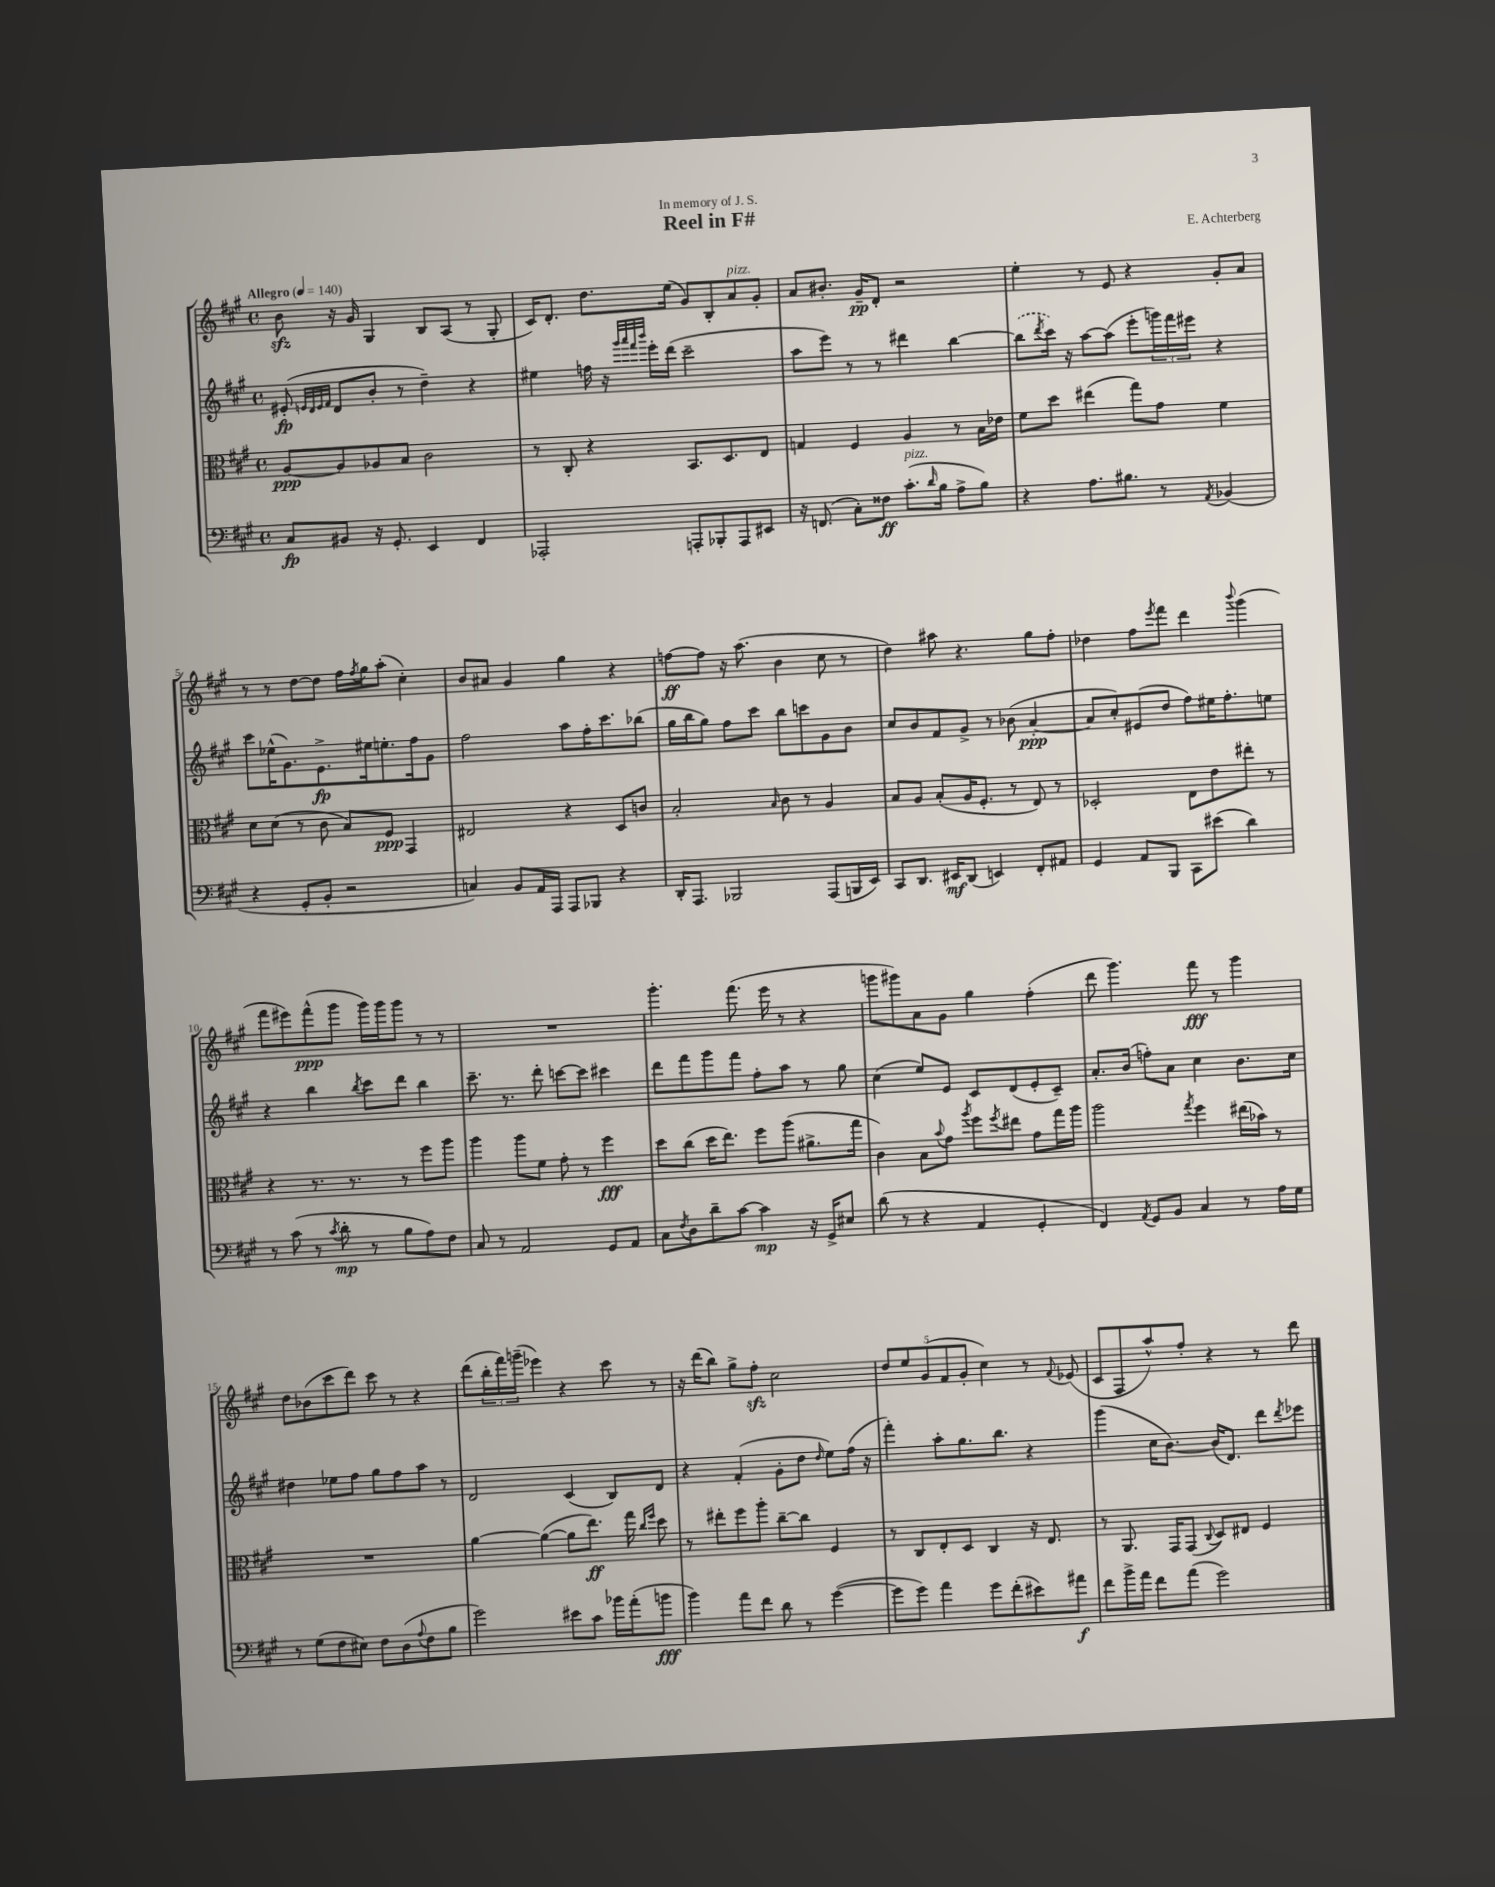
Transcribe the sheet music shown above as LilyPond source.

\header { title = "Reel in F#" composer = "E. Achterberg" dedication = "In memory of J. S." }
<<
\new StaffGroup <<
\new Staff = "s0" {
    \clef treble \key a \major \defaultTimeSignature \time 4/4 \tempo "Allegro" 4 = 140
    b'8\sfz r16 gis'16 gis4 b8 a8( r8 gis8-. |
    cis'16) d'8.-. d''8. e''16( gis'8) b8-. a'8^\markup { \italic "pizz." } gis'8-. |
    a'8 bis'8.-. gis'16--\pp d'8-. r2 |
    e''4-. r8 e'8 r4 gis'8-. a'8 |
    r8 r8 d''8~ d''8 fis''16 \acciaccatura { fis''8 } gis''16 a''8-.( cis''4-.) |
    b'8 ais'8 gis'4 gis''4 r4 |
    f''8~\ff f''8 r16 a''8.( b'4 cis''8 r8 |
    d''4) ais''8 r4. gis''8 fis''8-. |
    des''4 fis''8 \acciaccatura { e'''8 } fis'''8 d'''4 \appoggiatura { b'''8 } gis'''4( |
    fis'''8 eis'''8) fis'''8-^\ppp( gis'''8 gis'''16) gis'''16 gis'''8 r8 r8 |
    R1 |
    gis'''4.-. fis'''8.( e'''16 r8 r4 |
    g'''8 gis'''8) a'8 gis'8 gis''4 fis''4-.( |
    d'''8 gis'''4.) fis'''8\fff r8 gis'''4 |
    d''8 bes'8( cis'''8 d'''8) cis'''8 r8 r4 |
    d'''8( \tuplet 3/2 { b''16-. fis'''16) g'''16--( } ees'''4) r4 cis'''8 r8 |
    r16 d'''16( b''8) gis''8-> fis''8-.\sfz cis''2 |
    \tuplet 5/4 { d''8 e''8 gis'8( fis'8 gis'8-. } cis''4) r8 \appoggiatura { fis'8 } ees'8( |
    cis'8 fis8 a''8-^) fis''8-. r4 r8 d'''8 \bar "|." |
}
\new Staff = "s1" {
    \clef treble \key a \major \defaultTimeSignature \time 4/4
    eis'8-.\fp( \grace { e'32 d'32 e'32 fis'32 } d'8 b'8-. r8 d''4--) r4 |
    eis''4 f''16 r16 \grace { gis'''32 a'''32 fis'''32 b'''32 } e'''16-. d'''16( cis'''2-- |
    a''8 e'''8) r8 r8 dis'''4 b''4~ |
    \once \slurDashed b''8( \acciaccatura { d'''8 } cis'''16) r16 a''8~ a''8( e'''8-. \tuplet 3/2 { g'''16) fis'''16 eis'''16 } r4 |
    cis'''8 ees''16-^( gis'8.) e'8.->\fp eis''16 e''8.-. fis''16 gis'8 |
    fis''2 a''8 fis''16-. cis'''8. bes''8( |
    gis''16 b''16 gis''8) fis''8 cis'''8 b''8 c'''8 gis'8 b'8 |
    cis''8 b'8 fis'8 gis'8-> r8 bes'8( a'4~-.\ppp |
    a'8 cis''8-.) eis'8( d''8 fis''8) eis''16 fis''8.-. e''8 |
    r4 b''4 \acciaccatura { b''8 } cis'''8 d'''8 b''4 |
    cis'''8.-- r8. d'''8-. c'''8~ c'''8 cis'''4 |
    d'''8 fis'''8 gis'''8 fis'''8 fis''8-. a''8 r8 gis''8 |
    cis''4( e''8) e'8 cis'8 d'8( e'8-. cis'8--) |
    a'8.-. b'16( f''8-.) a'8 cis''4 b'8. cis''16 |
    dis''4 ees''8 fis''8 gis''8 fis''8 a''8 r8 |
    d'2 cis'4( b8) d'8 |
    r4 fis'4-.( gis'8-. d''8 \grace { d''16 } e''8) fis''16( r16 |
    fis'''4-.) a''8-. gis''8. b''8. r4 |
    gis'''4( cis''16 b'8.~) b'16( d'8.) d'''8 \acciaccatura { d'''8 } ees'''8 \bar "|." |
}
\new Staff = "s2" {
    \clef alto \key a \major \defaultTimeSignature \time 4/4
    a8~\ppp a8 aes8 b8 cis'2 |
    r8 cis8-. r4 b,8. d8. e8 |
    g4 fis4 a4 r8 b16 ees'16 |
    fis'8 d''8 eis''4( gis''8) gis'8 fis'4 |
    d'8 d'8( r8 cis'8 b8) fis8\ppp gis,4 |
    eis2 r4 d8 c'8 |
    b2-. \grace { b16 } cis'8 r8 a4 |
    b8 a8 b8-.( a16 fis8.-. r8 e8) r8 |
    des2-. e8 e'8 eis''8-. r8 |
    r4 r8. r8. r8 fis''8 a''8 |
    a''4 a''8 fis'8 gis'8-. r8 fis''4\fff |
    d''8 cis''8( d''16 e''8.) fis''8 a''8( ais'8.-> gis''16 |
    cis'4) b8 \appoggiatura { b'8 } gis'8 \acciaccatura { a''8 } fis''8 \acciaccatura { fis''8 } eis''8 gis'8 gis''16 a''16 |
    a''2 \acciaccatura { gis''8 } fis''4 eis''16( bes'16) r8 |
    R1 |
    a'4~ a'4~( a'8 e''8.\ff) gis''16 \grace { cis''16 fis''16 } d''8 |
    r8 eis''8-. fis''8 a''8-. cis''8~-- cis''8 fis4 |
    r8 cis8 e8-. d8 cis4 r16 e8. |
    r8 a,8. gis,16 gis,8( \appoggiatura { cis8 } d8) eis8 fis4 \bar "|." |
}
\new Staff = "s3" {
    \clef bass \key a \major \defaultTimeSignature \time 4/4
    cis8\fp bis,8 r16 gis,8.-. e,4 fis,4 |
    aes,,2-. a,,8-. bes,,8-. a,,8 eis,8 |
    r16 f,8.( cis8-.) fisis8\ff cis'8.-.^\markup { \italic "pizz." }( \grace { d'16 } b16 a8-> b8) |
    r4 a8. bis8. r8 \acciaccatura { a,8 } bes,4( |
    r4 gis,8-. b,8-. r2 |
    c4) b,8 a,16 a,,16 a,,8 bes,,8 r4 |
    d,16-. a,,8. bes,,2 a,,8( b,,16 e,16) |
    cis,8 d,8. eis,16\mf d,8( e,4) fis,8-. ais,8 |
    gis,4 a,8 b,,8 cis,8 eis'8( d'4) |
    r8 cis'8( r8 \acciaccatura { cis'8 } d'8-.\mp r8 b8 a8) fis8 |
    cis8 r8 a,2 gis,8 a,8 |
    cis8 \acciaccatura { fis8 } d8 d'8-- cis'8~ cis'4\mp r16 gis,16-> eis8 |
    d'8( r8 r4 a,4 gis,4-. |
    fis,4) \acciaccatura { a,8 } gis,8 b,8 cis4 r8 a16 gis16 |
    r8 gis8( fis8 eis8) fis8 d8( \appoggiatura { a8 } fis8 b8 |
    gis'2) eis'8 cis'8 bes'16 a'16-.( b'8\fff |
    b'4) a'8 fis'8 d'8 r8 gis'4~( |
    gis'8 gis'8) a'4 gis'8 fis'8-.( eis'8) ais'8\f |
    fis'8 b'16-> a'16 fis'8 a'8( gis'2) \bar "|." |
}
>>
>>
